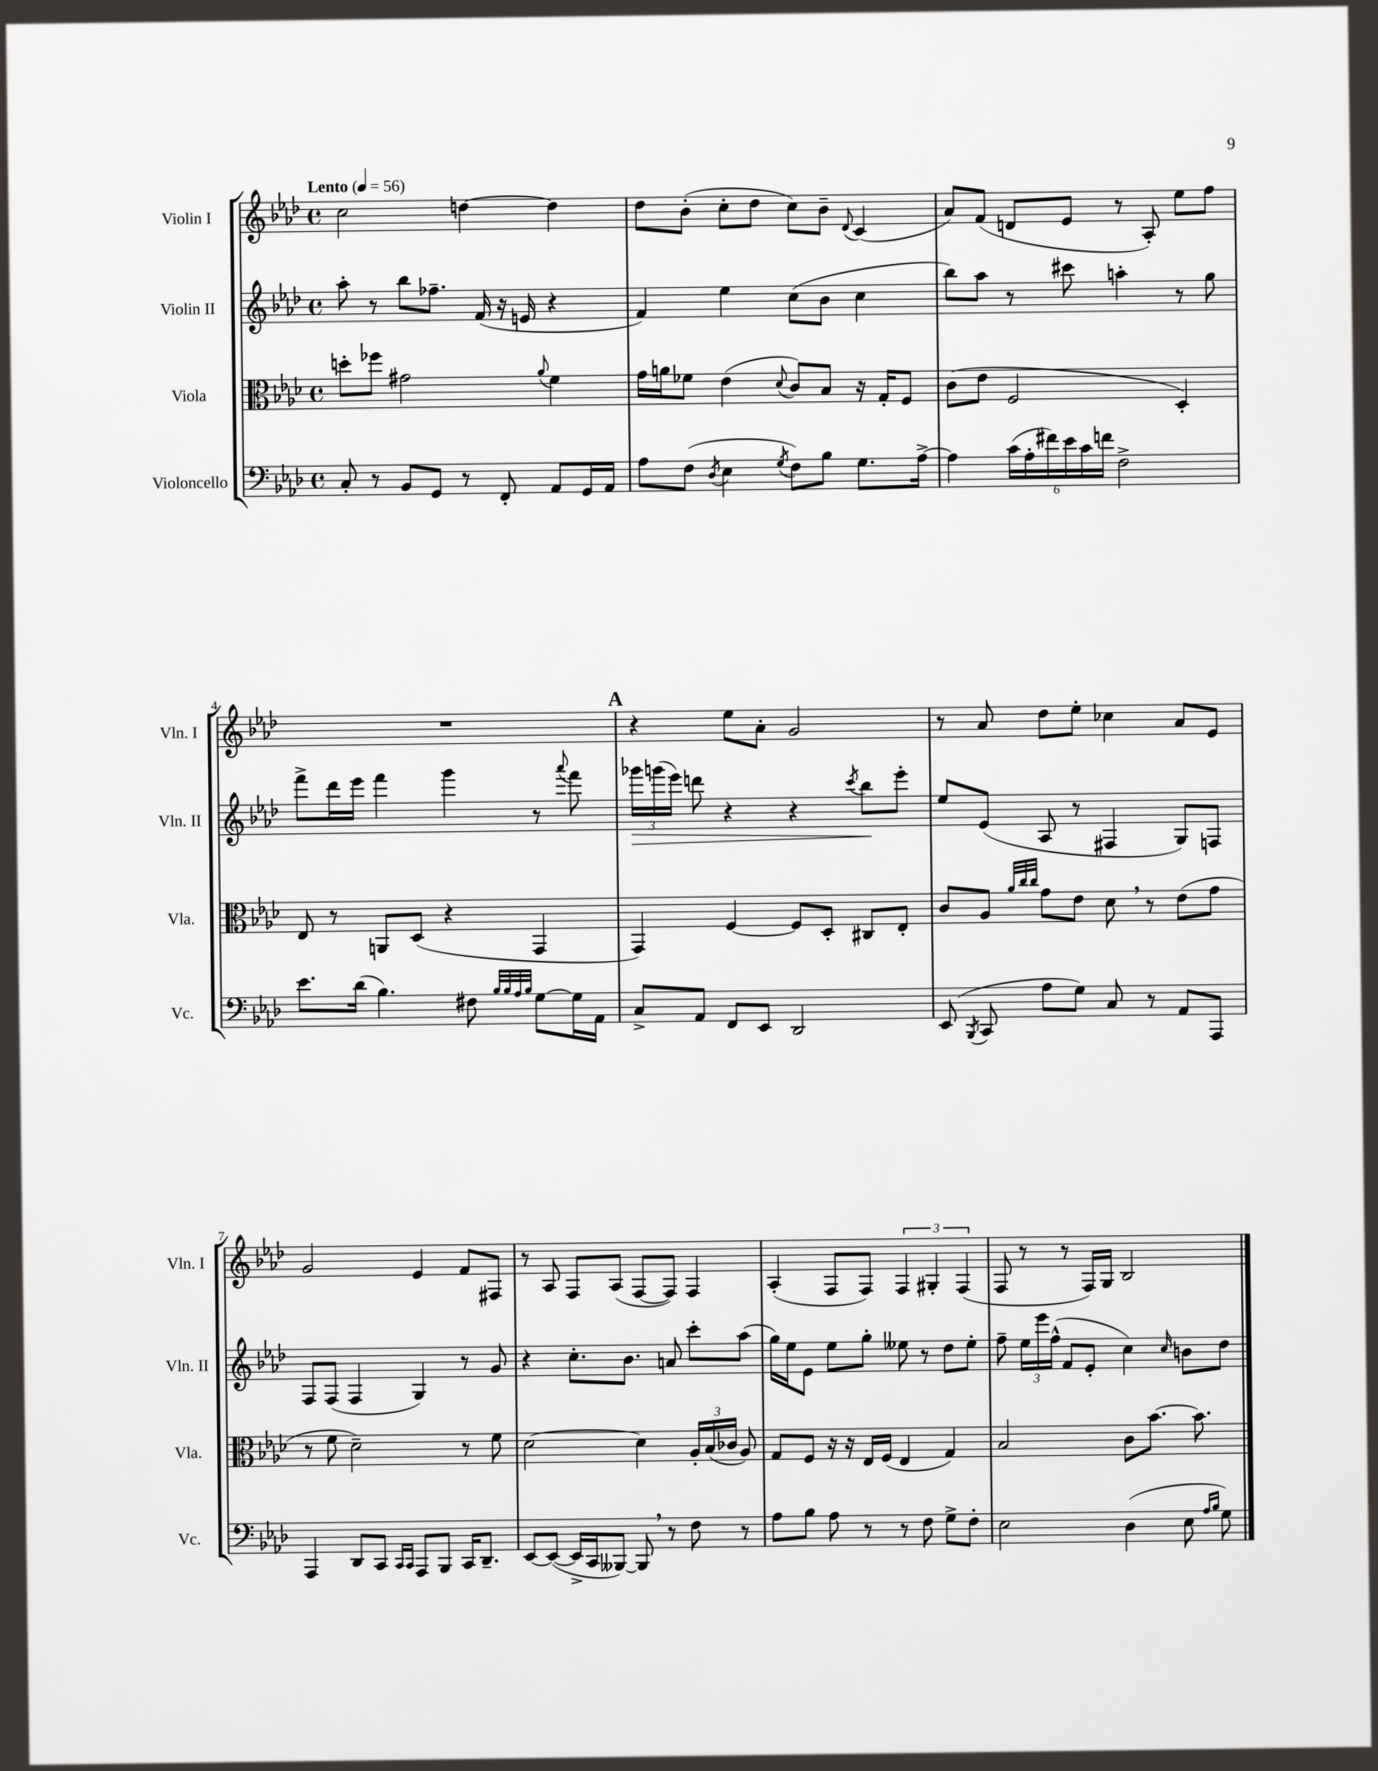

**kern	**kern	**kern	**kern
*staff4	*staff3	*staff2	*staff1
*clefF4	*clefC3	*clefG2	*clefG2
*k[b-e-a-d-]	*k[b-e-a-d-]	*k[b-e-a-d-]	*k[b-e-a-d-]
*M4/4	*M4/4	*M4/4	*M4/4
*met(c)	*met(c)	*met(c)	*met(c)
*MM56	*MM56	*MM56	*MM56
8C'/	8dd'\L	8aa-'\	2cc\
8r	8ff-\J	8r	.
8BB-/L	2g#\	8bb-\L	.
8GG/J	.	8.ff-~\J	.
8r	.	.	[4dd\
.	.	(16f/	.
8FF'/	.	16r	.
.	.	16e/	.
.	8qqa-/	.	.
8AA-/L	4f\	4r	4dd\]
16GG/L	.	.	.
16AA-/JJ	.	.	.
=	=	=	=
8A-\L	16g\LL	4f/)	8dd-\L
.	16a\J	.	.
(8F\J	8f-\J	.	(8b-'\J
8qD-/	.	.	.
4E-\	(4e-\	4ee-\	8cc'\L
.	.	.	8dd-\J
8qG/	8qqd-/	.	.
8F\L)	8c/L)	(8cc\L	8cc\L)
8B-\J	8B-/J	8b-\J	8b-~\J
.	.	.	8qqd-/
8.G\L	16r	4cc\	(4c/
.	16G'/LK	.	.
.	8F/J	.	.
[16A-^\Jk	.	.	.
=	=	=	=
4A-\]	(8c\L	8bb-\L)	8a-/L)
.	8e-\J	8aa-\J	(8f/J
(24c\LL	2F/	8r	8d/L
24A-'\	.	.	.
24f#\)	.	.	.
24e-\	.	8ccc#\	8e-/J
24c\	.	.	.
24f\JJ	.	.	.
2F^\	.	4aa'\	8r
.	.	.	8A-'/)
.	4D-'/)	8r	8ee-\L
.	.	8gg\	8ff\J
=	=	=	=
8.e-\L	8E-/	8fff^\L	1r
.	8r	16ddd-\L	.
(16d-\Jk	.	16eee-\JJ	.
4.B-\)	8AA/L	4fff\	.
.	(8D-/J	.	.
.	4r	4ggg\	.
8F#\	.	.	.
32qqB-/LLL	.	.	.
32qqB-/	.	.	.
32qqA-/	.	.	.
32qqB-/JJJ	.	.	.
[8G\L	4GG/	8r	.
.	.	8qqaaa-/	.
16G\]L	.	8fff\	.
16AA-\JJ	.	.	.
=	=	=	=
8C^/L	4GG/)	24ggg-\LL	4r
.	.	(24ggg\	.
.	.	24eee-\JJ)	.
8AA-/J	.	8ddd\	.
8FF/L	[4F/	4r	8ee-\L
8EE-/J	.	.	8a-'\J
2DD-/	8F/]L	4r	2g/
.	8D-'/J	.	.
.	.	8qccc/	.
.	8C#/L	8bb-\L	.
.	8E-'/J	8eee-'\J	.
=	=	=	=
(8EE-/	8c/L	8ee-/L	8r
8qBBB-/	.	.	.
8CC/	8A-/J	(8e-/J	8a-/
.	32qqa-/LLL	.	.
.	32qqcc/	.	.
.	32qqcc/JJJ	.	.
8A-\L	8g\L	8A-/	8dd-\L
8G\J)	8e-\J	8r	8ee-'\J
8C/	8d-\	4F#/	4cc-\
8r	8r	.	.
8AA-/L	(8e-\L	8G/L)	8a-/L
8AAA-/J	8g\J	8F/J	8e-/J
=	=	=	=
4AAA-/	8r	8F/L	2g/
.	8f\	(8F/J	.
8DD-/L	2d-~\)	4F/	.
8CC/J	.	.	.
16qqCC/LL	.	.	.
16qqCC/JJ	.	.	.
8AAA-/L	.	4G/)	4e-/
8BBB-/J	.	.	.
16CC/LK	8r	8r	8f/L
8.DD-~/J	.	.	.
.	8f\	8g/	8F#/J
=	=	=	=
[8EE-/L	[2d-\	4r	8r
(8EE-/_J	.	.	8A-/
16EE-^/]LL	.	8.cc'\L	8F/L
16CC/J	.	.	.
[8BBB--/J)	.	.	(8A-/J
.	.	8.b-\J	.
8BBB--/]	4d-\]	.	[8F/L
8r	.	8a/	8F/]J)
8F\	24A-'/LL	8ccc'\L	4F/
.	(24B-/	.	.
.	24c-/JJ	.	.
8r	8A-/)	(8aa-\J	.
=	=	=	=
8A-\L	8G/L	16gg\LL)	(4A-'/
.	.	16ee-\J	.
8B-\J	8F/J	8e-\J	.
8A-\	16r	8ee-\L	8F/L
.	16r	.	.
8r	16E-/LL	8gg'\J	8F/J)
.	(16F/JJ	.	.
8r	4E-/	8ee--\	6F/
8F\	.	8r	.
.	.	.	6G#'/
8G^\L	4G/)	8dd-\L	.
.	.	.	(6F/
8F'\J	.	8ee--'\J	.
=	=	=	=
2E-\	2B-/	8ff~\	8F/
.	.	24ee-\LL	8r
.	.	24eee-\	.
.	.	(24ff^^\JJ	.
.	.	8f/L	8r
.	.	8e-'/J	16F/LL)
.	.	.	16G/JJ
(4D-\	8c\L	4cc\)	2B-/
.	[8.b-\J	.	.
.	.	16qqcc/	.
8E-\	.	8b\L	.
.	8.b-\]	.	.
16qqA-/LL	.	.	.
16qqB-/JJ	.	.	.
8G\)	.	8dd-\J	.
==	==	==	==
*-	*-	*-	*-
